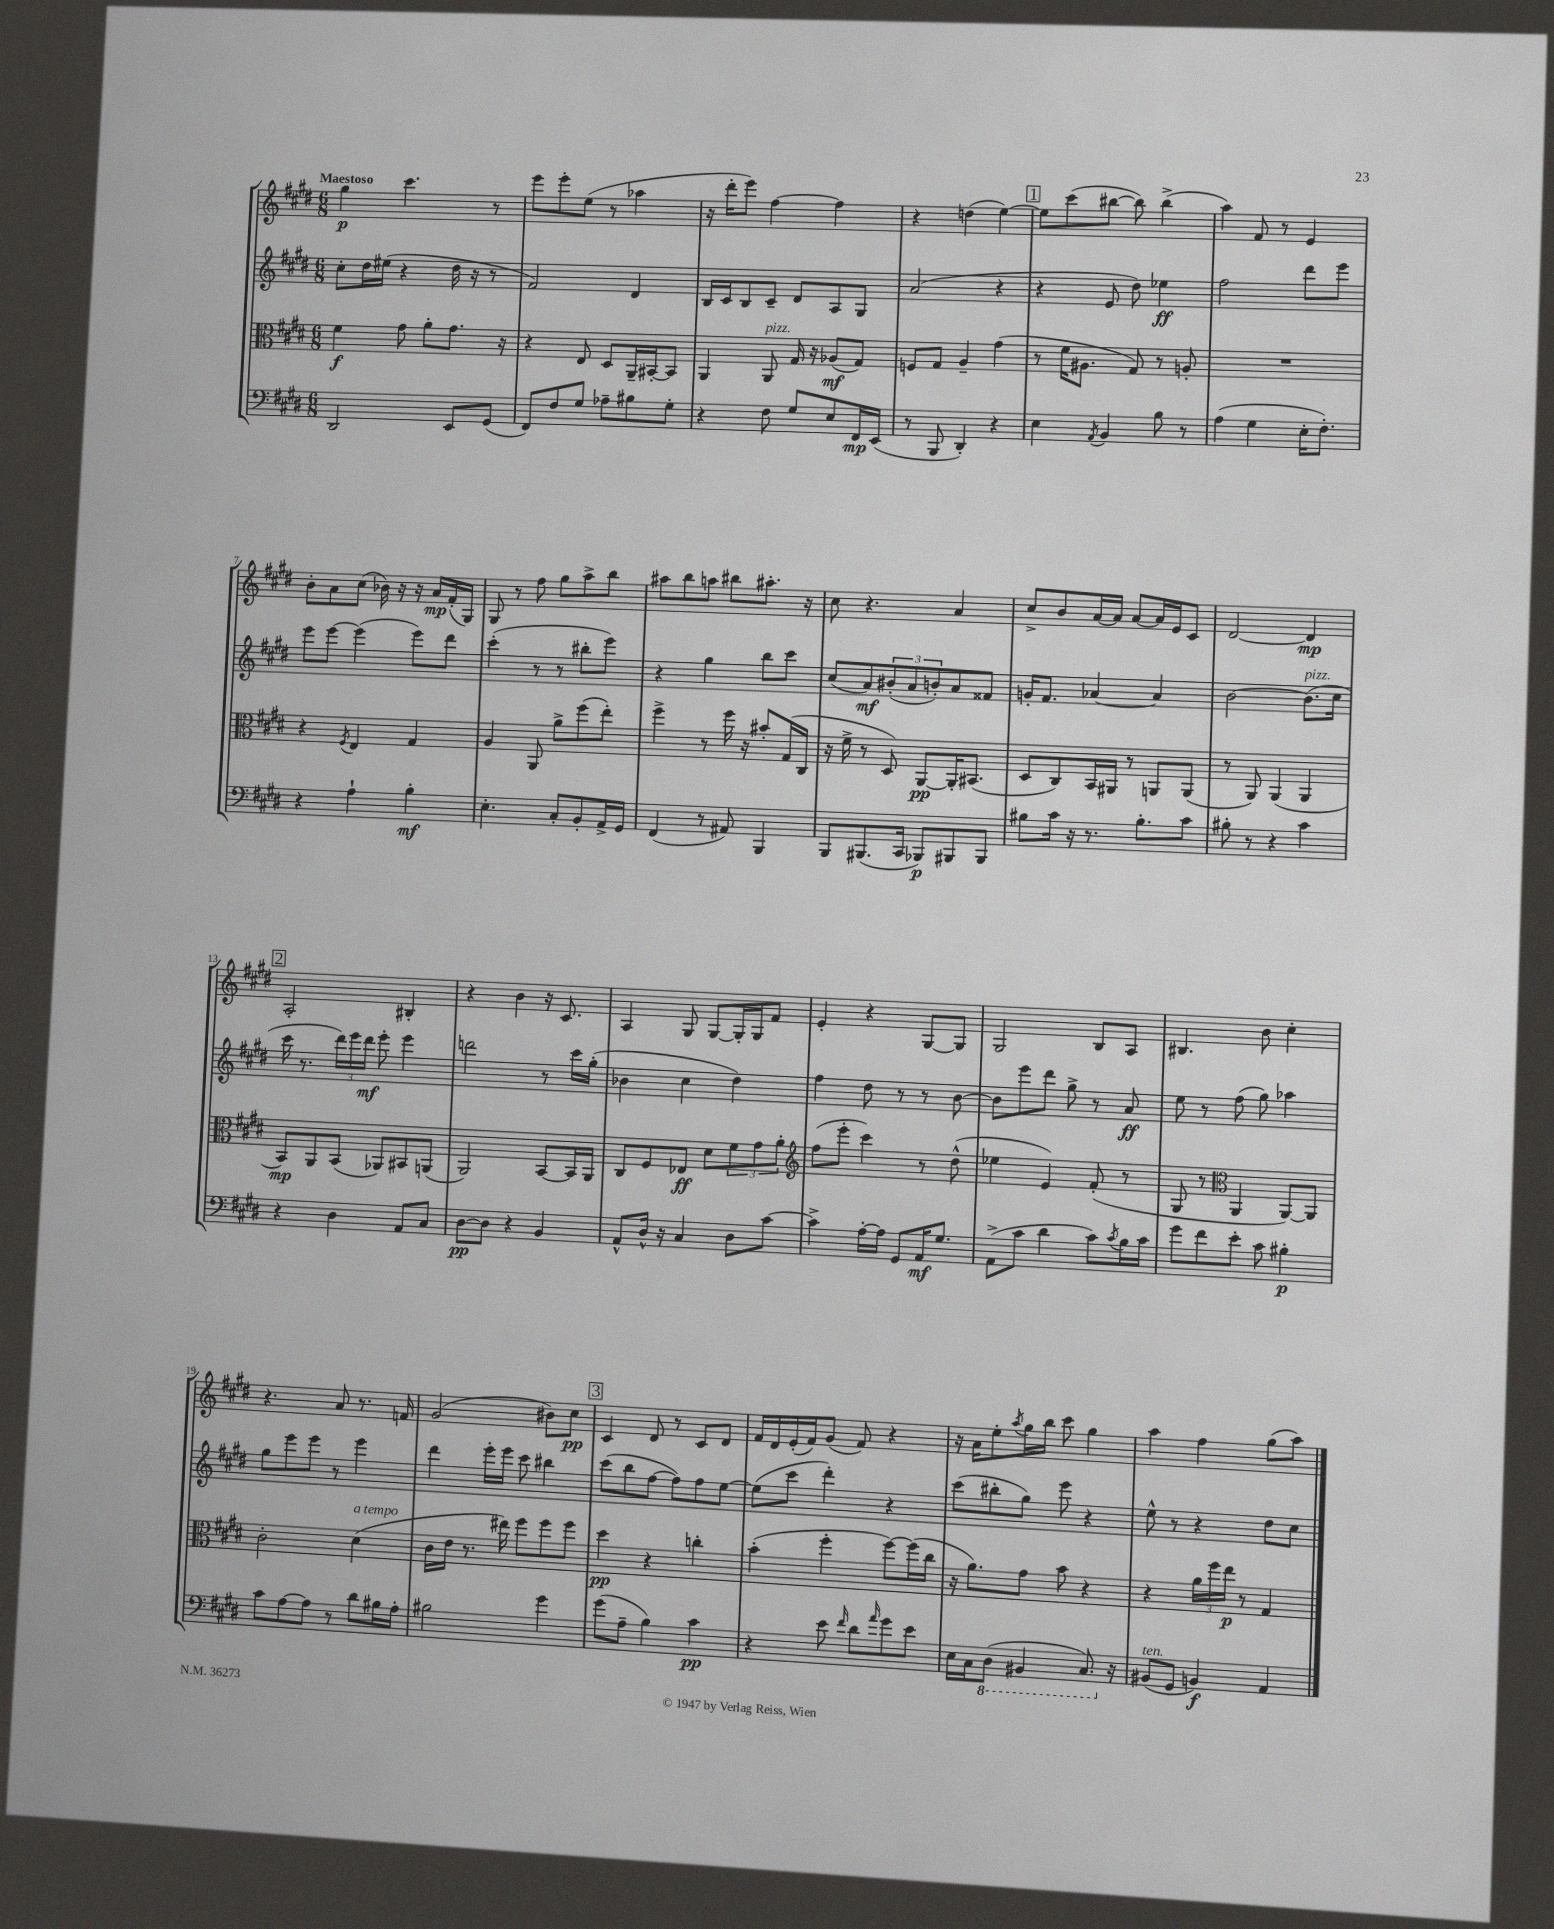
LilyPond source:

<<
\new StaffGroup <<
\new Staff = "s0" {
    \clef treble \key e \major \numericTimeSignature \time 6/8 \tempo "Maestoso"
    gis''4\p cis'''4. r8 |
    e'''8 e'''8-. e''8( r8 aes''4 |
    r16 dis'''16-. e'''8) fis''4~ fis''4 |
    r4 d''4( e''4~) |
    \mark \markup { \box "1" } e''8 cis'''8( bis''8~ bis''8) bis''4->( |
    a''4) fis'8 r8 e'4 |
    b'8-. a'8 cis''8( bes'16) r16 r16 a'16\mp fis'16-.( gis16) |
    gis8 r8 fis''8 gis''8 a''8-> b''8 |
    ais''8 b''8 a''8 bis''8 ais''8.-. r16 |
    cis''8 r4. a'4 |
    cis''8-> b'8 a'16~ a'16 a'8~ a'16 e'16 cis'8 |
    dis'2~ dis'4\mp |
    \mark \markup { \box "2" } a2-. bis4-. |
    r4 b'4 r16 cis'8. |
    a4 gis8 gis8~ gis16-. gis16 fis'8 |
    e'4-. r4 gis8~ gis8 |
    gis2 b8 a8 |
    bis4. b'8 cis''4-. |
    r4. a'8 r8. f'16 |
    gis'2( bis'8) cis''8\pp |
    \mark \markup { \box "3" } cis'4 dis'8 r8 cis'8 dis'8 |
    fis'16 dis'16 e'16-.( fis'16) gis'8( fis'8) r4 |
    r16 a'16 e''8-. \acciaccatura { a''8 } gis''16 b''16 cis'''8 gis''4 |
    a''4 fis''4 gis''8( a''8) \bar "|." |
}
\new Staff = "s1" {
    \clef treble \key e \major \numericTimeSignature \time 6/8
    cis''8-. dis''16 eis''16( r4 dis''16 r16 r8 |
    fis'2) dis'4 |
    b16 cis'16 b8 cis'8-- dis'8 a8 gis8 |
    a'2( r4 |
    \mark \markup { \box "1" } r4 e'8 dis''8) ees''4\ff |
    fis''2 dis'''8 e'''8 |
    e'''8 e'''8~ e'''4( e'''8) dis'''8 |
    cis'''4-.( r8 r8 bis''8-. e'''8) |
    r4 gis''4 b''8 cis'''8 |
    cis''8( a'8\mf) \tuplet 3/2 { bis'8-.( a'8 b'8-.) } a'8 fisis'8 |
    g'16-. fis'8. aes'4~ aes'4 |
    b'2~ b'8.^\markup { \italic "pizz." }( cis''16 |
    \mark \markup { \box "2" } cis'''16 r8. \tuplet 3/2 { dis'''16) e'''16 dis'''16\mf } e'''8-. e'''4 |
    d'''2 r8 cis'''16 gis''16-.( |
    bes'4 cis''4 dis''4) |
    fis''4 dis''8 r8 r8 b'8~ |
    b'8 e'''8 dis'''8 gis''8-> r8 a'8\ff |
    e''8 r8 fis''8( gis''8) aes''4 |
    gis''8 e'''8 e'''8 r8 e'''4 |
    dis'''4 e'''16-. e'''16 cis'''8 bis''4 |
    \mark \markup { \box "3" } cis'''8( b''8 fis''8~ fis''8) fis''8 e''8~ |
    e''8( cis'''8 dis'''4-.) r4 |
    cis'''8( bis''8-. gis''8) e'''8 r4 |
    e''8-^ r8 r4 dis''8 cis''8 \bar "|." |
}
\new Staff = "s2" {
    \clef alto \key e \major \numericTimeSignature \time 6/8
    fis'4\f gis'8 a'8-. gis'8. r16 |
    r4 e8 dis8 a,16-- bis,16~-. bis,8 |
    a,4 a,8^\markup { \italic "pizz." } gis16 r16 aes8\mf( gis8) |
    f8 gis8 a4-- gis'4( |
    \mark \markup { \box "1" } r8 fis'16 ais8. gis8) r8 a8-. |
    R2. |
    r4 \acciaccatura { fis8 } e4 gis4 |
    a4 a,8 a'8-> fis''8( e''8-.) |
    fis''4-> r8 fis''16 r16 bis'8-. gis16( cis16 |
    r16 fis'16-> r8 dis8) a,8~\pp a,16-. bis,8.( |
    dis8 cis8) b,16 ais,16 r8 a,8 a,8( |
    r8 a,8) a,4( a,4 |
    \mark \markup { \box "2" } b,8\mp) a,8 b,8( aes,8) bis,8 a,8( |
    a,2) b,8~ b,16 a,16 |
    cis8 fis8 ees8\ff dis'8 \tuplet 3/2 { fis'8 gis'8 a'8-. } |
    \clef treble fis''8( e'''8-. cis'''4) r8 dis''8-^( |
    ees''4 e'4) fis'8-.( r8 |
    gis8 r8 \clef alto a,4 a,8~) a,8 |
    cis'2-. dis'4^\markup { \italic "a tempo" }( |
    cis'16 e'16 r8. eis''16) fis''8 fis''8 fis''8 |
    \mark \markup { \box "3" } dis''4\pp r4 c''4-. |
    b'4-.( fis''4-. fis''8~) fis''16( cis''16 |
    r16 a'8.) gis'8 b'8 r4 |
    r4 \tuplet 3/2 { a'16 fis''16 e''16\p } r8 gis4 \bar "|." |
}
\new Staff = "s3" {
    \clef bass \key e \major \numericTimeSignature \time 6/8
    dis,2 e,8 gis,8( |
    fis,8) fis8 gis8 aes8-- bis8 gis8-. |
    r4 fis8 gis8 e8 fis,16\mp e,16( |
    r8 b,,8 dis,4-.) r4 |
    \mark \markup { \box "1" } e4 \acciaccatura { a,8 } b,4 b8 r8 |
    a4( gis4 e16-. fis8.-.) |
    r4 a4-! b4-.\mf |
    e4.-. cis8-. b,8-. a,16-> gis,16 |
    fis,4( r8 ais,8) b,,4 |
    b,,8 bis,,8.( cis,16 bes,,8\p) bis,,8 bis,,8 |
    bis8 cis'16 r16 r8. bis8.-. cis'8 |
    bis8-. r8 r4 cis'4 |
    \mark \markup { \box "2" } r4 dis4 a,8 cis8 |
    dis8~\pp dis8 r4 b,4 |
    a,8-^ dis16-^ r16 cis4 dis8 cis'8~ |
    cis'4-> a16~-. a16 gis,8 a,16\mf gis8. |
    a,8->( cis'8 dis'4 cis'8) \acciaccatura { cis'8 } b16 cis'16 |
    gis'8 fis'8 e'8-. cis'8 bis4-.\p |
    cis'8 a8~ a8 r8 dis'8 bis16 a16-. |
    bis2 gis'4 |
    \mark \markup { \box "3" } gis'8( a8-- b4) cis'4\pp |
    r4 e'8 \grace { fis'16 } dis'8 \grace { a'16 } gis'8 e'8 |
    e16 cis16 \ottava #-1 dis,8( bis,,4 cis,8.) \ottava #0 r16 |
    bis,8^\markup { \italic "ten." }( gis,8 b,4\f) a,4 \bar "|." |
}
>>
>>
